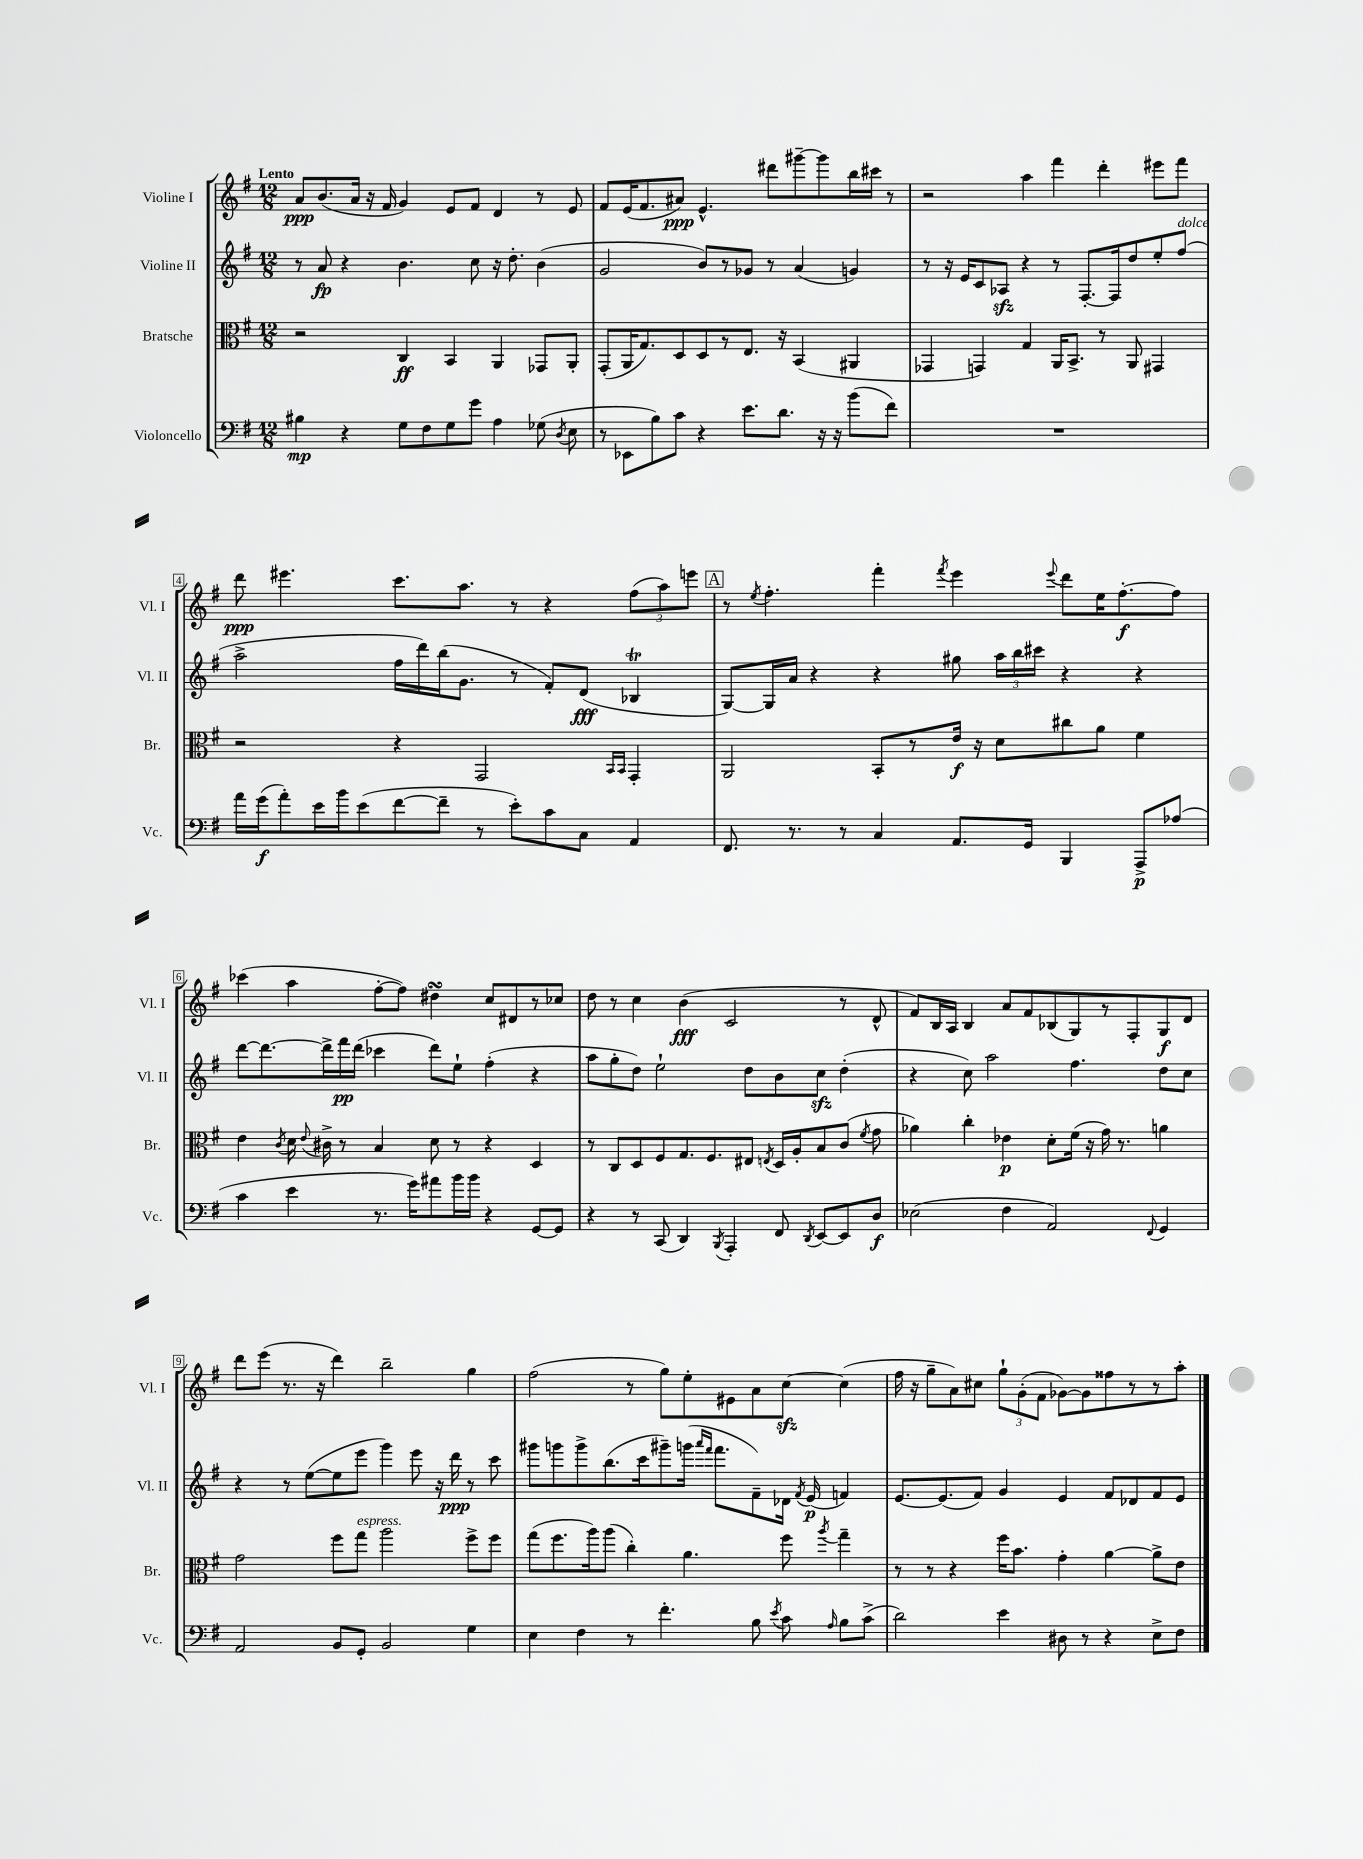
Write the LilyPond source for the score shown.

<<
\new StaffGroup <<
\new Staff = "s0" \with { instrumentName = "Violine I" shortInstrumentName = "Vl. I" } {
    \clef treble \key g \major \numericTimeSignature \time 12/8 \tempo "Lento"
    \autoBeamOff a'8[\ppp b'8.( a'16] r16 fis'16 g'4) e'8[ fis'8] d'4 r8 e'8 |
    fis'8[ e'16( fis'8. ais'8]\ppp) e'4.-^ dis'''8[ gis'''8~-- gis'''8 b''16 cis'''16] r8 |
    r2 a''4 fis'''4 d'''4-. eis'''8[ fis'''8] |
    d'''8\ppp eis'''4. c'''8.[ a''8.] r8 r4 \tuplet 3/2 { fis''8[( a''8) e'''8] } |
    \mark \markup { \box "A" } r8 \acciaccatura { e''8 } fis''4.-. fis'''4-. \acciaccatura { fis'''8 } e'''4 \appoggiatura { e'''8 } d'''8[ e''16 fis''8.~-.\f fis''8] |
    ces'''4( a''4 fis''8[~-. fis''8]) dis''4\turn c''8[ dis'8 r8 ces''8] |
    d''8 r8 c''4 b'4\fff( c'2 r8 d'8-^ |
    fis'8[) b16 a16] b4 a'8[ fis'8 bes8( g8) r8 fis8-. g8\f d'8] |
    d'''8[ e'''8]( r8. r16 d'''4) b''2-- g''4 |
    fis''2( r8 g''8[) e''8-. eis'8 a'8 c''8]~\sfz c''4( |
    fis''16 r16 g''8[-- a'8) cis''8] \tuplet 3/2 { g''8[-! g'8-.( fis'8] } ges'8[~) ges'8 fisis''8 r8 r8 a''8]-. \bar "|." |
}
\new Staff = "s1" \with { instrumentName = "Violine II" shortInstrumentName = "Vl. II" } {
    \clef treble \key g \major \numericTimeSignature \time 12/8
    \autoBeamOff r8 a'8\fp r4 b'4. c''8 r16 d''8.-. b'4( |
    g'2 b'8[) r8 ges'8] r8 a'4( g'4) |
    r8 r16 e'16[ c'8 aes8]\sfz r4 r8 fis8.[~-. fis16 d''8 e''8-. fis''8]^\markup { \italic "dolce" }( |
    a''2-> fis''16[ d'''16) b''16( g'8.] r8 fis'8[-.) d'8]\fff( bes4\trill |
    \mark \markup { \box "A" } g8[~) g16 a'16] r4 r4 gis''8 \tuplet 3/2 { a''16[ b''16 cis'''16] } r4 r4 |
    d'''8[~ d'''8.~ d'''16-> fis'''16\pp d'''16]( ces'''4 d'''8[) e''8]-! fis''4-.( r4 |
    a''8[ g''8-. d''8]) e''2-! d''8[ b'8 c''8]\sfz d''4-.( |
    r4 c''8) a''2 fis''4. d''8[ c''8] |
    r4 r8 e''8[~( e''8 e'''8] g'''4) e'''8 r16 d'''16\ppp r8 c'''8 |
    gis'''8[ g'''8 g'''8-> b''8.( c'''16 gis'''8--) g'''16]( \grace { a'''16[ fis'''16] } fis'''8.[ fis'8--) des'16] \acciaccatura { fis'8 } e'16\p( f'4) |
    e'8.[~ e'8.( fis'8]) g'4 e'4 fis'8[ des'8 fis'8 e'8] \bar "|." |
}
\new Staff = "s2" \with { instrumentName = "Bratsche" shortInstrumentName = "Br." } {
    \clef alto \key g \major \numericTimeSignature \time 12/8
    \autoBeamOff r2 c4\ff b,4 a,4 ges,8[ a,8]-. |
    g,8[-.( a,16 g8.) d8 d8 r8 e8.] r16 b,4( ais,4 |
    ges,4 g,4) g4 a,16[ b,8.]-> r8 a,8 gis,4 |
    r2 r4 g,2 \grace { b,16[ b,16] } g,4-. |
    \mark \markup { \box "A" } a,2 b,8[-. r8 e'16]\f r16 d'8[ cis''8 a'8] fis'4 |
    e'4 \acciaccatura { c'8 } d'16 \appoggiatura { e'8 } cis'16-> r8 b4 d'8 r8 r4 d4 |
    r8 c8[ d8 fis8 g8. fis8. eis8] \acciaccatura { e8 } d16[ a16-. b8 c'8]( \acciaccatura { fis'8 } g'8 |
    aes'4) c''4-. ees'4\p d'8[-. fis'16]( r16 g'16) r8. a'4 |
    g'2 fis''8[ g''8]^\markup { \italic "espress." } a''2 fis''8[-> fis''8] |
    g''8[( fis''8. a''16) a''8]( c''4-.) a'4. fis''8 \acciaccatura { a''8 } g''4-- |
    r8 r8 r4 fis''16[ b'8.] g'4-. a'4~ a'8[-> e'8] \bar "|." |
}
\new Staff = "s3" \with { instrumentName = "Violoncello" shortInstrumentName = "Vc." } {
    \clef bass \key g \major \numericTimeSignature \time 12/8
    \autoBeamOff bis4\mp r4 g8[ fis8 g8 g'8] a4 ges8( \acciaccatura { d8 } e8 |
    r8 ees,8[ b8) c'8] r4 e'8.[ d'8.] r16 r16 b'8[( fis'8]) |
    R1. |
    a'16[ g'16\f( a'8-.) e'16 b'16 e'8( fis'8~ fis'8]-- r8 e'8[-.) c'8 c8] a,4 |
    \mark \markup { \box "A" } fis,8. r8. r8 c4 a,8.[ g,16] b,,4 a,,8[->\p aes8]( |
    c'4 e'4 r8. g'16[) ais'8 b'16 b'16] r4 g,8[~ g,8] |
    r4 r8 c,8( d,4) \acciaccatura { b,,8 } a,,4-. fis,8 \acciaccatura { d,8 } e,8[~ e,8 d8]\f |
    ees2( fis4 a,2) \appoggiatura { fis,8 } g,4 |
    a,2 b,8[ g,8]-. b,2 g4 |
    e4 fis4 r8 fis'4.-. b8 \acciaccatura { e'8 } c'8 \grace { a16 } b8[ c'8]->( |
    d'2) e'4 dis8 r8 r4 e8[-> fis8] \bar "|." |
}
>>
>>
\layout { \context { \Score \override BarNumber.stencil = #(make-stencil-boxer 0.1 0.3 ly:text-interface::print) } }
